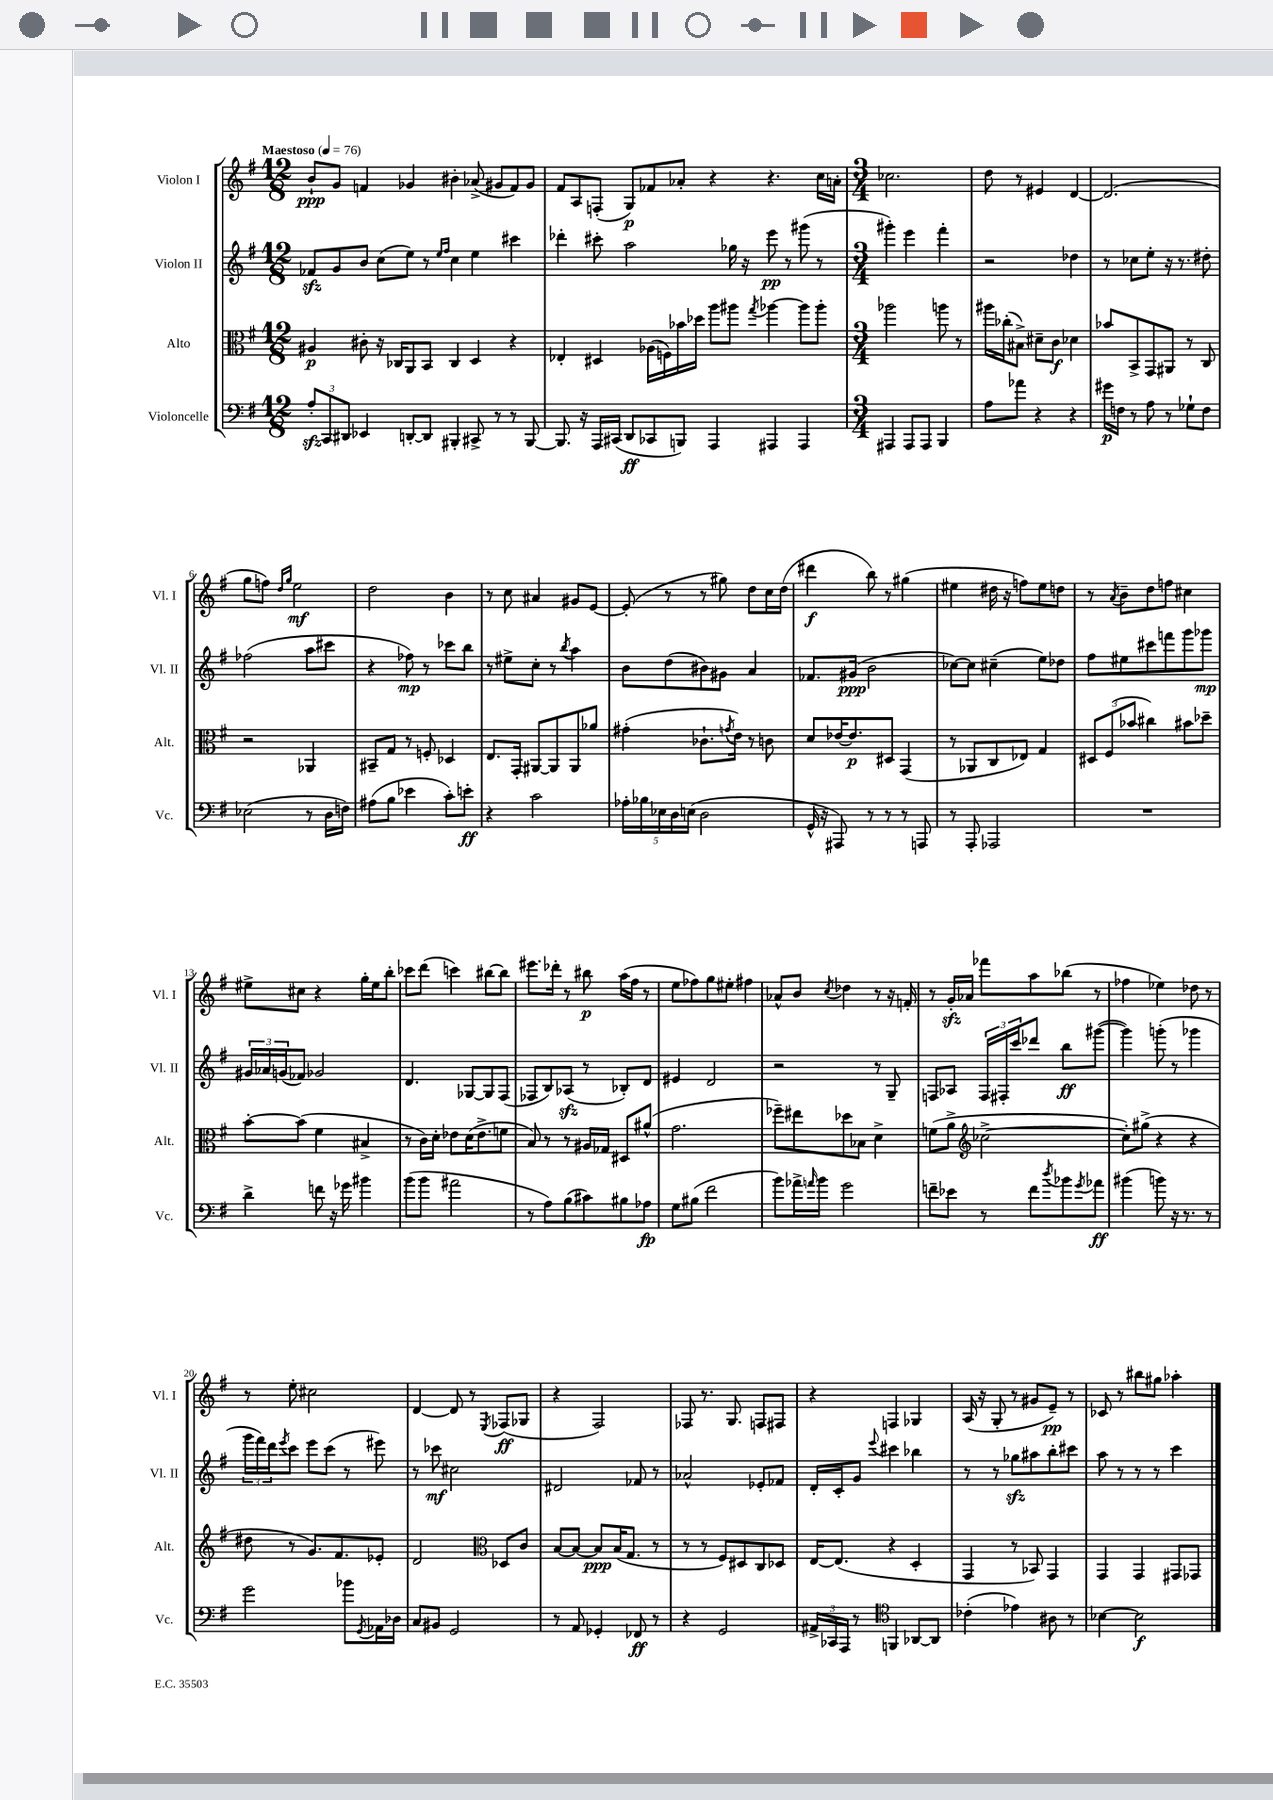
<<
\new StaffGroup <<
\new Staff = "s0" \with { instrumentName = "Violon I" shortInstrumentName = "Vl. I" } {
    \clef treble \key g \major \numericTimeSignature \time 12/8 \tempo "Maestoso" 4 = 76
    b'8-!\ppp g'8 f'4 ges'4 bis'4-. aes'8->( gis'8 f'8) gis'8 |
    fis'8 a8 f8-.( g8\p) fes'8 aes'8-. r4 r4. c''16 a'16-. |
    \numericTimeSignature \time 3/4 ces''2. |
    d''8 r8 eis'4 d'4~ |
    d'2.( |
    g''8 f''8) \grace { d''16 g''16 } e''2\mf |
    d''2 b'4 |
    r8 c''8 ais'4 gis'8 e'8~ |
    e'8-.( r8 r8 gis''8) d''8 c''16 d''16( |
    dis'''4\f b''8) r8 gis''4( |
    eis''4 dis''16 r16 f''8) eis''8 d''8 |
    r8 \acciaccatura { a'8 } b'8-- d''8 f''8 cis''4 |
    eis''8-> cis''8 r4 g''16-. eis''16 b''8-. |
    ces'''8 d'''8( c'''4) bis''8~ bis''8 |
    eis'''8. des'''16-. r8 bis''8\p a''16( fis''16 r8 |
    e''8 fes''8) g''8 eis''8-. fis''4 |
    aes'8-^ b'8 \acciaccatura { c''8 } des''4 r8 r16 f'16-. |
    r8 g'16-.\sfz aes'16 fes'''8 a''8 bes''8( r8 |
    fes''4 ees''4) des''8 r8 |
    r8 e''8-. cis''2 |
    d'4~ d'8 r8 \acciaccatura { e8 } fes8\ff( ges8 |
    r4 fis2) |
    fes8 r8. g8. f8 fis8 |
    r4 f4 ges4 |
    a16( r16 g8-. r8 gis'8 e'8--\pp) r8 |
    ces'8 r8 bis''8 gis''8 aes''4-. \bar "|." |
}
\new Staff = "s1" \with { instrumentName = "Violon II" shortInstrumentName = "Vl. II" } {
    \clef treble \key g \major \numericTimeSignature \time 12/8
    fes'8\sfz g'8 b'8 c''8( e''8) r8 \grace { e''16 fis''16 } c''4 e''4 cis'''4 |
    des'''4-. cis'''8-. a''2 ges''16 r16 e'''8\pp r8 gis'''8( r8 |
    \numericTimeSignature \time 3/4 gis'''4-.) e'''4 fis'''4-. |
    r2 des''4 |
    r8 ces''8 e''8-. r16 r8. dis''8-. |
    fes''2( a''8 cis'''8 |
    r4 fes''8\mp) r8 ces'''8 b''8 |
    r8 eis''8-> c''8-. r8 \acciaccatura { b''8 } a''4 |
    b'8 d''8( bis'8) gis'8 a'4 |
    fes'8. gis'16\ppp( b'2 |
    ces''8~) ces''8 cis''4--( e''8) des''8 |
    fis''8 eis''8 cis'''8 f'''8 g'''8 ges'''8\mp |
    \tuplet 3/2 { gis'16 aes'16 g'16( } fes'8) ges'2 |
    d'4. ges8~ ges8 fis8( |
    fes8 b8) aes8\sfz( r8 bes8-.) d'8 |
    eis'4 d'2 |
    r2 r8 g8-- |
    f8 aes8 \tuplet 3/2 { f16 fis16-. c'''16 } des'''8 b''8\ff gis'''8~( |
    gis'''4) g'''8-.( r8 ges'''4 |
    \tuplet 3/2 { g'''16 fis'''16) d'''16 } \acciaccatura { e'''8 } c'''8 e'''8 c'''8( r8 eis'''8) |
    r8 ces'''8\mf cis''2 |
    dis'2 fes'8 r8 |
    aes'2-^ ees'8-. fes'8 |
    d'16-. c'16-. g'8 \appoggiatura { e'''8 } cis'''4 bes''4 |
    r8 r8 ges''8\sfz ais''8 b''8-. cis'''8 |
    a''8 r8 r8 r8 c'''4 \bar "|." |
}
\new Staff = "s2" \with { instrumentName = "Alto" shortInstrumentName = "Alt." } {
    \clef alto \key g \major \numericTimeSignature \time 12/8
    ais4\p cis'8-. r16 ces16 a,8 b,8 ces4 d4 r4 |
    ees4-. dis4 aes16( f16) bes'16 des''16 a''8 ais''8 \acciaccatura { g''8 } aes''4~ aes''8 aes''8-. |
    \numericTimeSignature \time 3/4 aes''2 a''8 r8 |
    ais''16 ces''16-.( bis8->) dis'8-- c'8\f des'4 |
    bes'8 b,8-> g,8 ais,8 r8 c8 |
    r2 aes,4 |
    bis,8-- g8 r8 f8-. des4 |
    e8. g,16-. ais,8~ ais,8 ais,8 aes'8 |
    gis'4-.( ces'8.-! \acciaccatura { g'8 } e'16) r8 c'8 |
    d'8 ees'16~ ees'8.\p dis8 g,4( |
    r8 aes,8 c8 ees8) g4 |
    \tuplet 3/2 { dis8 fis8( bes'8 } cis''4) bis'8 des''8-- |
    b'8~-. b'8( fis'4 bis4-> |
    r8 c'16) d'16-. ees'8 d'16( ees'8.-> f'8 |
    b8) r8 r8 ais16 ges16 dis8 ais'8-^( |
    g'2. |
    fes''8--) eis''8 des''8 bes8 d'4-> |
    f'8( a'8-> \clef treble ces''2~-> |
    ces''8-.) gis''8->( r4 r4 |
    dis''8 r8 g'8.) fis'8. ees'8-. |
    d'2 \clef alto des8 c'8 |
    b8~ b8~ b8\ppp b16( g8. r8 |
    r8 r8 fis8) dis8 c8 des8 |
    e16~ e8.( r4 d4-. |
    g,4 r8 bes,8) g,4 |
    g,4 g,4 gis,8 ges,8 \bar "|." |
}
\new Staff = "s3" \with { instrumentName = "Violoncelle" shortInstrumentName = "Vc." } {
    \clef bass \key g \major \numericTimeSignature \time 12/8
    \tuplet 3/2 { a8-.\sfz c,8 dis,8 } ees,4 d,8~-. d,8 bis,,4-. cis,8-> r8 r8 bis,,8~ |
    bis,,8. r16 a,,16 cis,16( d,8\ff ces,8 b,,8) a,,4 ais,,4 ais,,4 |
    \numericTimeSignature \time 3/4 ais,,4 ais,,8 ais,,8 b,,4 |
    a8 aes'8 r4 r4 |
    gis'16\p f16 r8 a8 r8 ges8-! f8 |
    ees2( r8 d16 f16) |
    ais8( b8 ees'4 c'8-.) e'8-.\ff |
    r4 c'2 |
    \tuplet 5/4 { aes16-. bes16 ees16 d16 e16( } d2 |
    g,16-^ r16 ais,,8) r8 r8 r8 a,,8 |
    r8 a,,8-. aes,,2 |
    R2. |
    d'4-> f'8 r16 ges'16 bis'4 |
    b'8( b'8 ais'2 |
    r8 a8) b8( cis'8) bis8 aes8\fp |
    g8 bis8( fis'2 |
    b'8) aes'16-> \grace { a'16 } b'16 g'2 |
    f'8-- ees'8 r8 f'8 \acciaccatura { d''8 } bes'8 \acciaccatura { g'8 } aes'8\ff |
    bis'4( b'8) r16 r8. r8 |
    g'2 bes'8 \acciaccatura { g,8 } aes,16 des16 |
    c8 bis,8 g,2 |
    r8 a,8 ges,4-. fes,8\ff r8 |
    r4 g,2 |
    \tuplet 3/2 { ais,16-> ces,16 a,,16 } r8 \clef tenor f,4 aes,8~ aes,8 |
    ces'4-.( ees'4) ais8 r8 |
    bes4~ bes2\f \bar "|." |
}
>>
>>
